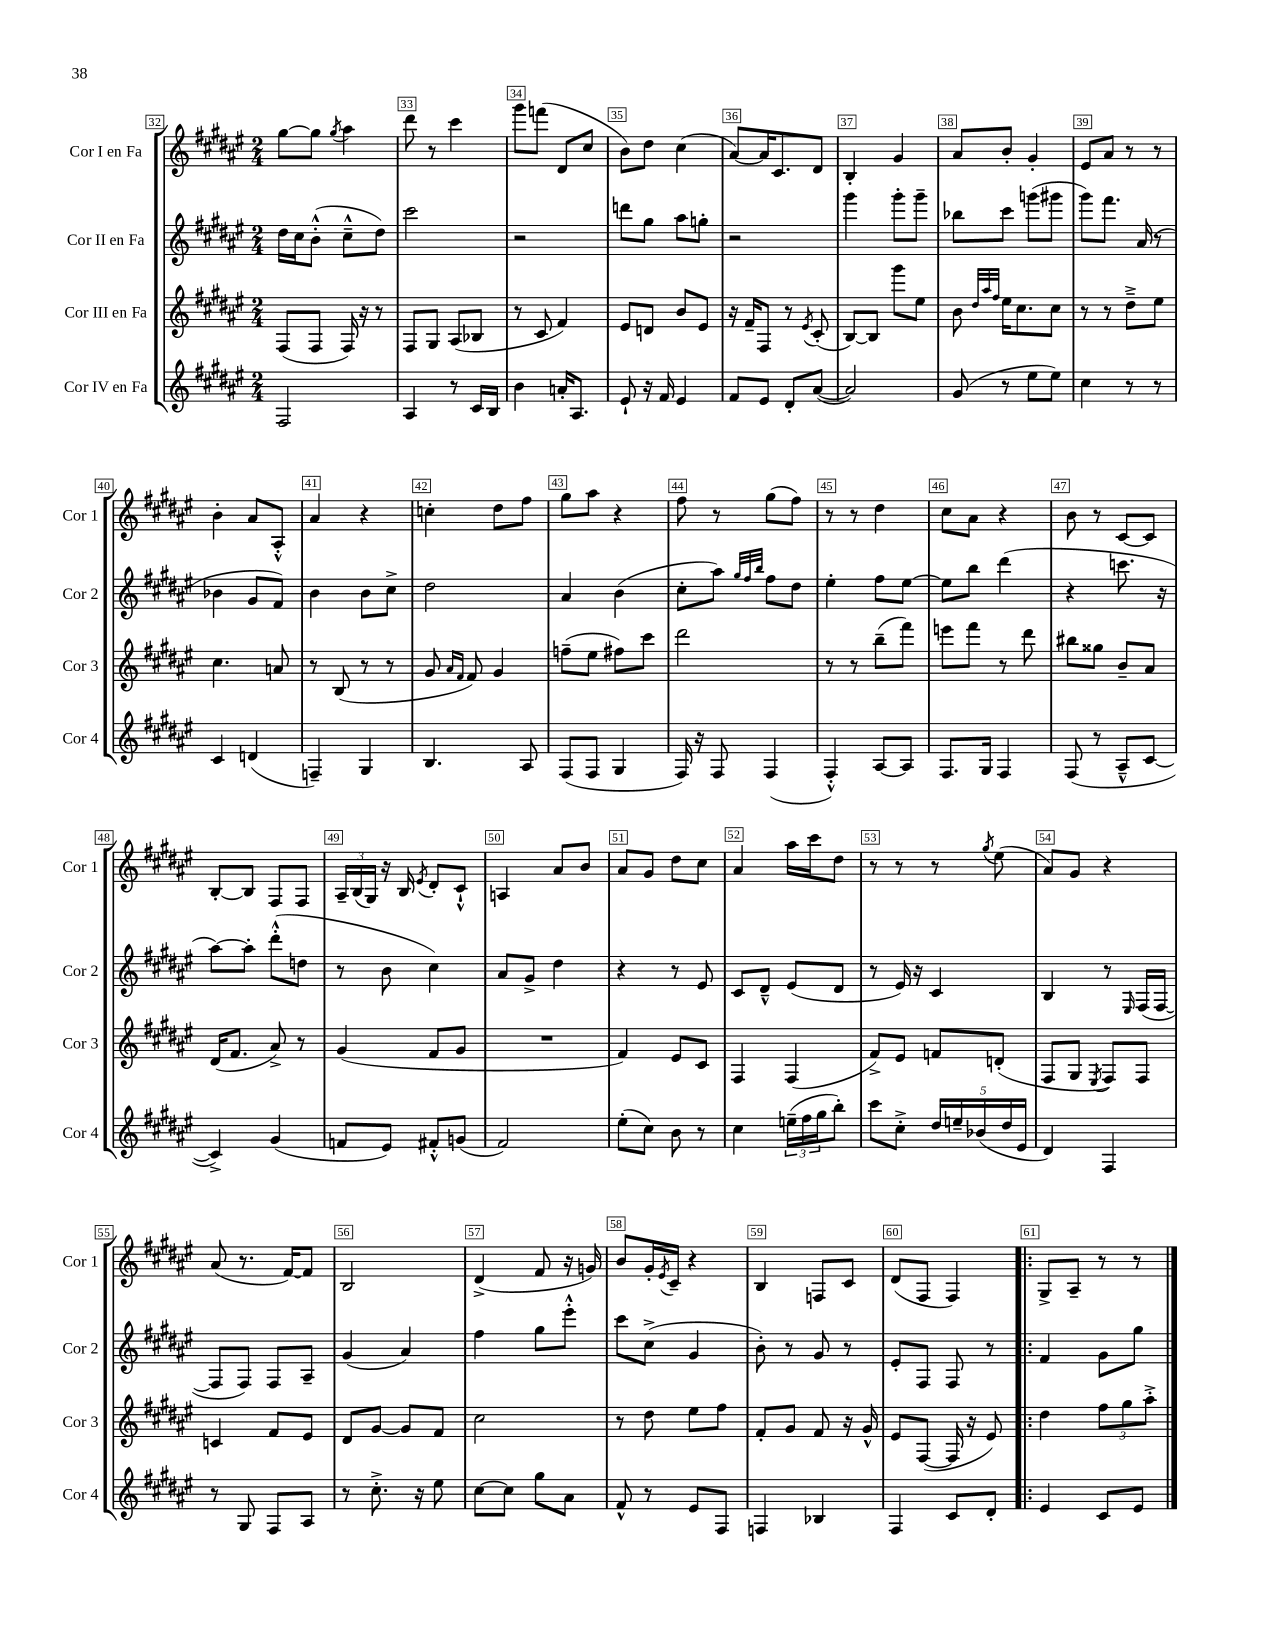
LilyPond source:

<<
\new StaffGroup <<
\new Staff = "s0" \with { instrumentName = "Cor I en Fa" shortInstrumentName = "Cor 1" } {
    \clef treble \key fis \major \numericTimeSignature \time 2/4
    gis''8~ gis''8 \acciaccatura { gis''8 } ais''4 |
    dis'''8 r8 cis'''4 |
    gis'''8 f'''8( dis'8 cis''8 |
    b'8) dis''8 cis''4( |
    ais'8~) ais'16 cis'8. dis'8 |
    b4-. gis'4 |
    ais'8 b'8-. gis'4-. |
    eis'8 ais'8 r8 r8 |
    b'4-. ais'8 ais8-.-^ |
    ais'4 r4 |
    c''4-. dis''8 fis''8 |
    gis''8 ais''8 r4 |
    fis''8 r8 gis''8( fis''8) |
    r8 r8 dis''4 |
    cis''8 ais'8 r4 |
    b'8 r8 cis'8~ cis'8 |
    b8~-. b8 fis8 fis8 |
    \tuplet 3/2 { ais16-- b16( gis16) } r16 b16 \acciaccatura { eis'8 } dis'8-. cis'8-!-^ |
    a4 ais'8 b'8 |
    ais'8 gis'8 dis''8 cis''8 |
    ais'4 ais''16 cis'''16 dis''8 |
    r8 r8 r8 \acciaccatura { gis''8 } eis''8( |
    ais'8) gis'8 r4 |
    ais'8( r8. fis'16~) fis'8 |
    b2 |
    dis'4->( fis'8 r16 g'16) |
    b'8 gis'16-. \acciaccatura { eis'8 } cis'16-- r4 |
    b4 f8 cis'8 |
    dis'8( fis8 fis4) |
    \bar ".|:" gis8-> ais8-- r8 r8 \bar "|." |
}
\new Staff = "s1" \with { instrumentName = "Cor II en Fa" shortInstrumentName = "Cor 2" } {
    \clef treble \key fis \major \numericTimeSignature \time 2/4
    dis''16 cis''16 b'8-.-^( cis''8---^ dis''8) |
    cis'''2 |
    r2 |
    d'''8 gis''8 ais''8 g''8-. |
    r2 |
    gis'''4 gis'''8-. gis'''8-- |
    bes''8 cis'''8 g'''8( gis'''8 |
    gis'''8) fis'''8. ais'16( r8 |
    bes'4 gis'8 fis'8) |
    b'4 b'8 cis''8-> |
    dis''2 |
    ais'4 b'4( |
    cis''8-. ais''8) \grace { gis''32 fis''32 b''32 } fis''8 dis''8 |
    eis''4-. fis''8 eis''8~ |
    eis''8 b''8 dis'''4( |
    r4 c'''8. r16 |
    ais''8~) ais''8-. dis'''8-.-^( d''8 |
    r8 b'8 cis''4) |
    ais'8 gis'8-> dis''4 |
    r4 r8 eis'8 |
    cis'8 dis'8---^ eis'8( dis'8 |
    r8 eis'16) r16 cis'4 |
    b4 r8 \grace { eis16 } fis16( fis16~ |
    fis8 fis8) fis8 ais8-- |
    gis'4( ais'4) |
    fis''4 gis''8 eis'''8-.-^ |
    cis'''8 cis''8->( gis'4 |
    b'8-.) r8 gis'8 r8 |
    eis'8-. fis8 fis8 r8 |
    \bar ".|:" fis'4 gis'8 gis''8 \bar "|." |
}
\new Staff = "s2" \with { instrumentName = "Cor III en Fa" shortInstrumentName = "Cor 3" } {
    \clef treble \key fis \major \numericTimeSignature \time 2/4
    fis8( fis8 fis16) r16 r8 |
    fis8 gis8 ais8( bes8 |
    r8 cis'8 fis'4) |
    eis'8 d'8 b'8 eis'8 |
    r16 fis'16-- fis8 r8 \acciaccatura { eis'8 } cis'8-.( |
    b8~) b8 gis'''8 eis''8 |
    b'8 \grace { dis''32 ais''32 fis''32 } eis''16 cis''8. cis''8 |
    r8 r8 dis''8---> eis''8 |
    cis''4. a'8 |
    r8 b8( r8 r8 |
    gis'8 \grace { ais'16 fis'16 } fis'8) gis'4 |
    f''8--( eis''8 fis''8) cis'''8 |
    dis'''2 |
    r8 r8 b''8--( fis'''8) |
    e'''8 fis'''8 r8 dis'''8 |
    bis''8 gisis''8 b'8-- ais'8 |
    dis'16( fis'8. ais'8->) r8 |
    gis'4( fis'8 gis'8 |
    R2 |
    fis'4) eis'8 cis'8 |
    fis4 fis4( |
    fis'8->) eis'8 f'8 d'8-.( |
    fis8 gis8 \acciaccatura { eis8 } fis8) fis8 |
    c'4 fis'8 eis'8 |
    dis'8 gis'8~ gis'8 fis'8 |
    cis''2 |
    r8 dis''8 eis''8 fis''8 |
    fis'8-. gis'8 fis'8 r16 gis'16-^ |
    eis'8 fis8~( fis16 r16 eis'8) |
    \bar ".|:" dis''4 \tuplet 3/2 { fis''8 gis''8 ais''8-.-> } \bar "|." |
}
\new Staff = "s3" \with { instrumentName = "Cor IV en Fa" shortInstrumentName = "Cor 4" } {
    \clef treble \key fis \major \numericTimeSignature \time 2/4
    fis2 |
    ais4 r8 cis'16 b16 |
    b'4 a'16-. ais8. |
    eis'8-! r16 fis'16 eis'4 |
    fis'8 eis'8 dis'8-. ais'8~( |
    ais'2) |
    gis'8( r8 eis''8 eis''8) |
    cis''4 r8 r8 |
    cis'4 d'4( |
    f4--) gis4 |
    b4. ais8 |
    fis8( fis8 gis4 |
    fis16) r16 fis8 fis4( |
    fis4-.-^) ais8~ ais8 |
    fis8. gis16 fis4 |
    fis8( r8 ais8---^ cis'8~ |
    cis'4->) gis'4( |
    f'8 eis'8) fis'8-.-^ g'8( |
    fis'2) |
    eis''8-.( cis''8) b'8 r8 |
    cis''4 \tuplet 3/2 { e''16--( fis''16 gis''16 } b''8-.) |
    cis'''8 cis''8-.-> \tuplet 5/4 { dis''16 e''16-- bes'16( dis''16 eis'16 } |
    dis'4) fis4 |
    r8 gis8 fis8 ais8 |
    r8 cis''8.-.-> r16 eis''8 |
    cis''8~ cis''8 gis''8 ais'8 |
    fis'8-^ r8 eis'8 fis8 |
    f4 bes4 |
    fis4 cis'8 dis'8-. |
    \bar ".|:" eis'4 cis'8 eis'8 \bar "|." |
}
>>
>>
\layout { \context { \Score currentBarNumber = #32 \override BarNumber.break-visibility = ##(#f #t #t) barNumberVisibility = #all-bar-numbers-visible \override BarNumber.stencil = #(make-stencil-boxer 0.1 0.3 ly:text-interface::print) } }
